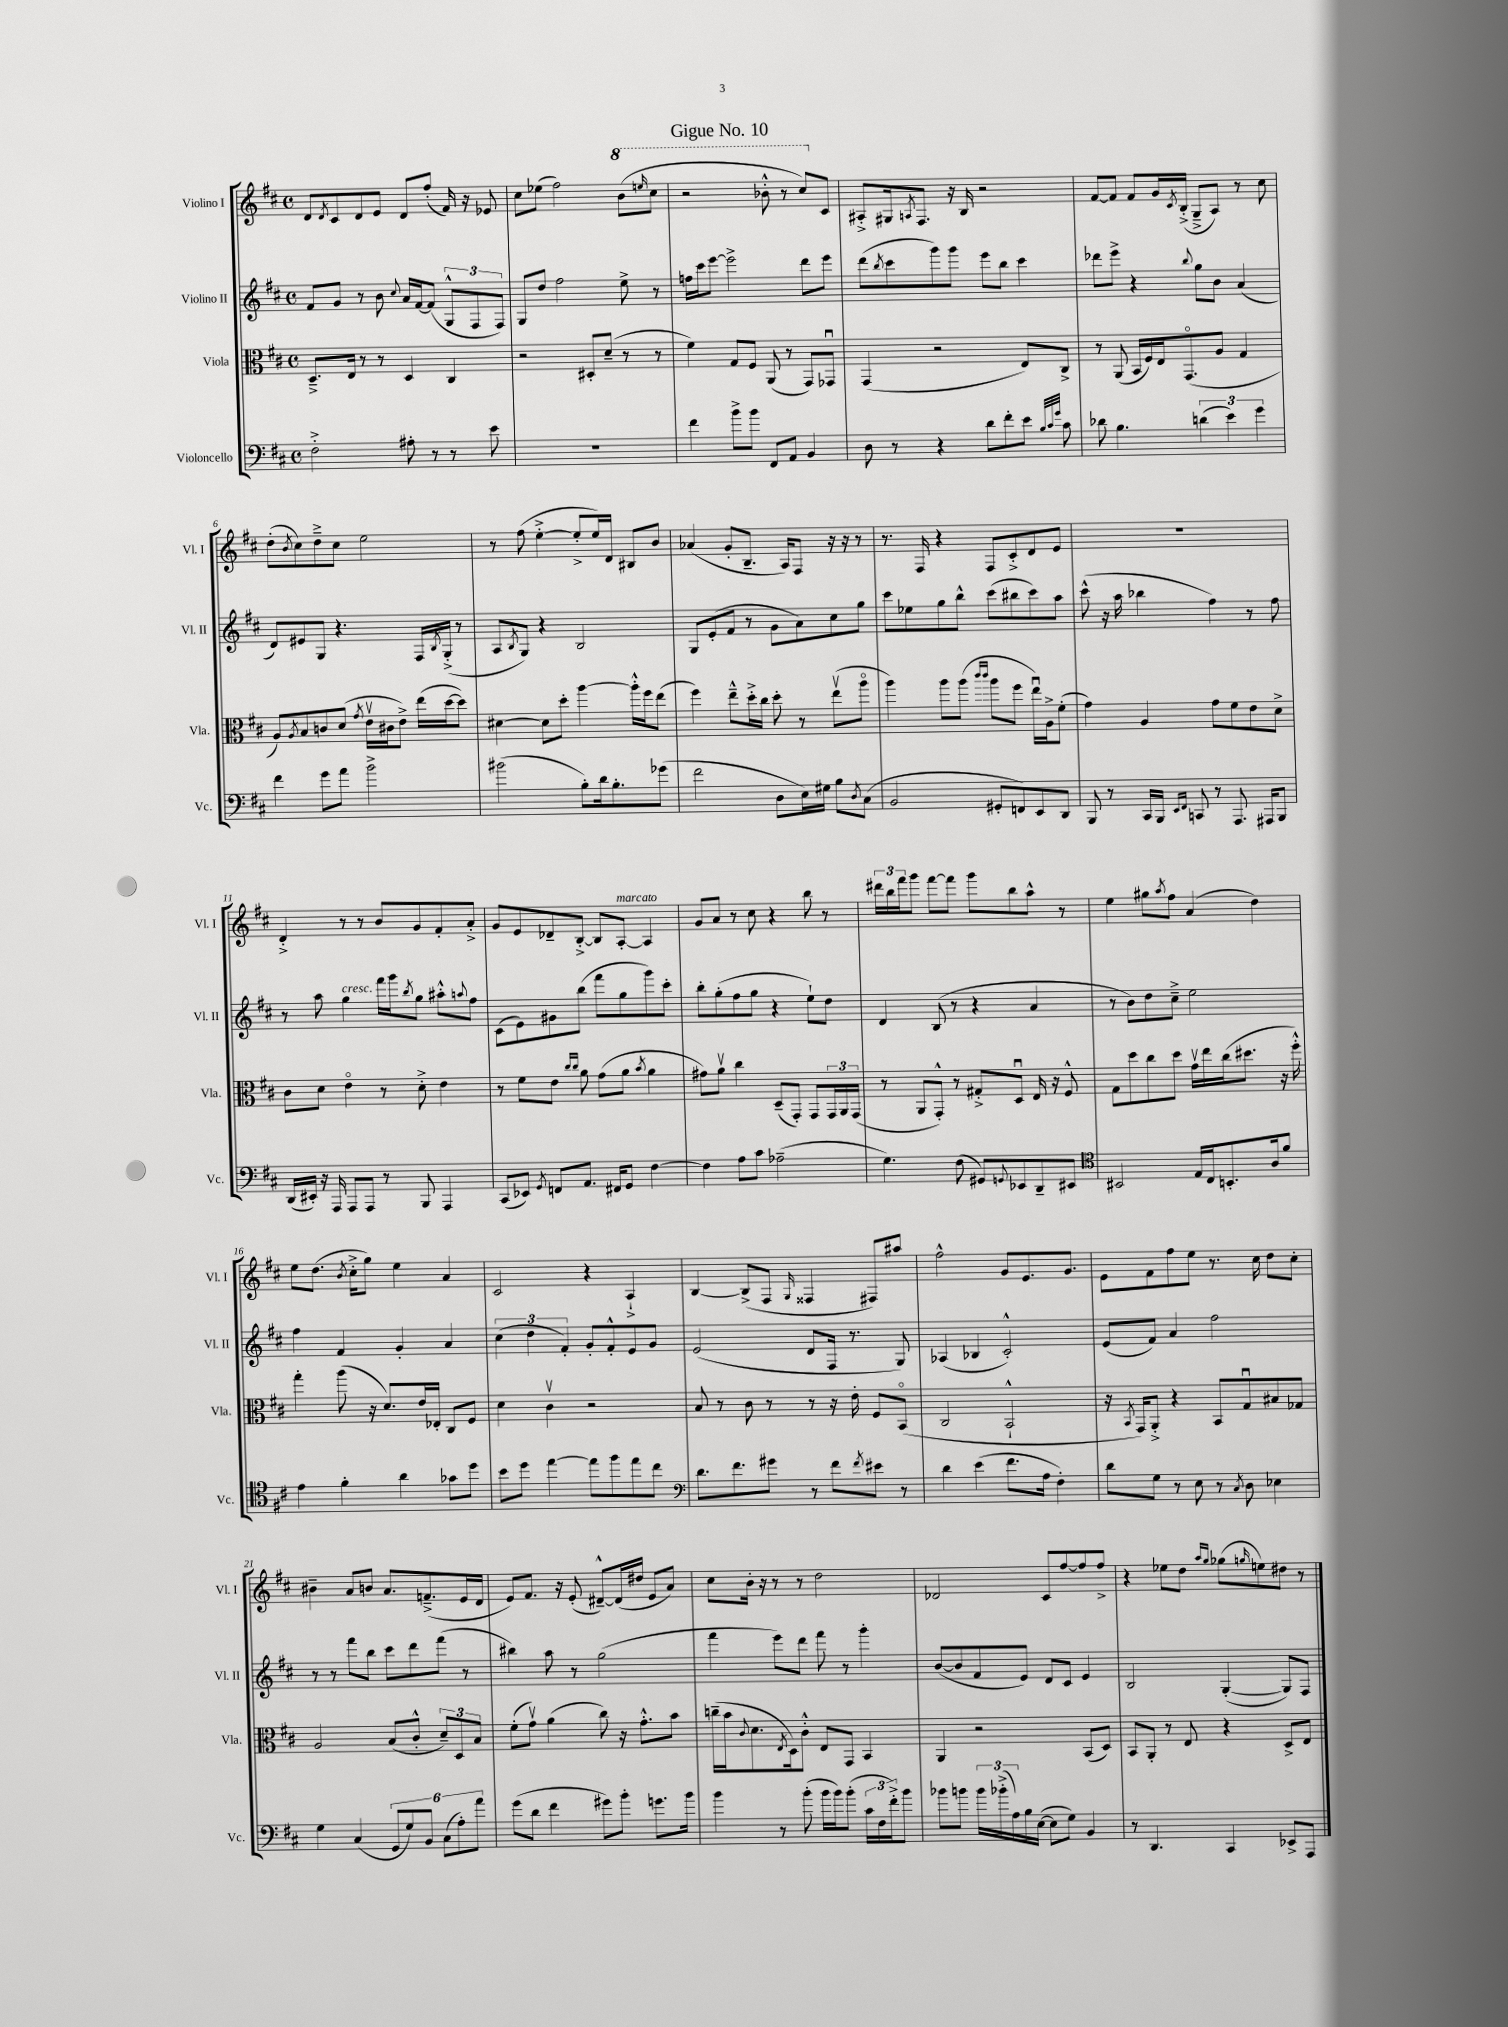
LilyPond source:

\header { title = "Gigue No. 10" }
<<
\new StaffGroup <<
\new Staff = "s0" \with { instrumentName = "Violino I" shortInstrumentName = "Vl. I" } {
    \clef treble \key d \major \defaultTimeSignature \time 4/4
    d'8 \acciaccatura { d'8 } cis'8 d'8 e'8 d'8 fis''8-.( fis'16) r16 ees'8 |
    cis''8 ees''8( fis''2) \ottava #1 b''8( \grace { e'''!16 } cis'''8 |
    r2 bes''8-.-^ r8 cis'''8) \ottava #0 cis'8 |
    ais8-.-> gis16 \acciaccatura { a8 } fis8. r16 b16 r2 |
    fis'8~ fis'8 fis'8 g'16 \acciaccatura { cis'8 } b16-.->( g8---> a8) r8 cis''8 |
    d''8-.( \acciaccatura { b'8 } cis''8) d''8---> cis''8 e''2 |
    r8 fis''8( e''4~-.-> e''8-.-> e''16) d'16 bis8 b'8 |
    aes'4( g'8-. b8.-- a16) fis8 r16 r16 r8 |
    r8. fis16 r4 fis8 cis'8-.-> d'8 e'8 |
    R1 |
    d'4-.-> r8 r8 b'8 g'8 fis'8-. a'8-.-> |
    g'8 e'8 des'8-- b8~-.-> b8 a8~-.^\markup { \italic "marcato" } a4 |
    g'8 a'8 r8 cis''8 r4 b''8 r8 |
    \tuplet 3/2 { dis'''16 b''16 fis'''16 } g'''8 fis'''8~ fis'''8 g'''8 b''8 a''8-^ r8 |
    e''4 gis''8 \acciaccatura { a''8 } fis''8 a'4( d''4) |
    e''8 d''8.( \acciaccatura { b'8 } cis''16-.-> g''8) e''4 a'4 |
    cis'2 r4 a4-!-> |
    b4~ b8->( fis8 \grace { g16 } fisis4 fis8) ais''8 |
    fis''2-^ g'8 e'8. g'8. |
    e'8 fis'8 fis''8 e''8 r8. cis''16 d''8 cis''8-. |
    bis'4-- a'8 b'8 a'8. f'8.--->( e'16 d'16 |
    e'8) fis'8. r16 e'8-.( dis'8~---^) dis'16( dis''16 e'8 a'8) |
    cis''8 b'16-. r16 r8 r8 d''2 |
    des'2 cis'8 fis''8~ fis''8 fis''8-> |
    r4 ees''8 d''8 \grace { a''16 g''16 } ges''8( \grace { g''16 } e''8) dis''8 r8 \bar "|." |
}
\new Staff = "s1" \with { instrumentName = "Violino II" shortInstrumentName = "Vl. II" } {
    \clef treble \key d \major \defaultTimeSignature \time 4/4
    fis'8 g'8 r8 b'8 \appoggiatura { cis''8 } a'16 fis'16~ fis'8( \tuplet 3/2 { g8-^ fis8 fis8) } |
    g8 d''8 fis''2 e''8-> r8 |
    f''16 cis'''16 e'''8~ e'''2-> d'''8 e'''8 |
    d'''8( \acciaccatura { b''8 } cis'''8 g'''8) g'''8 e'''8 b''8 cis'''4 |
    des'''8 e'''8-> r4 \appoggiatura { b''8 } g''8 b'8 a'4( |
    d'8) eis'8 g8 r4. fis16 \acciaccatura { b8 } g16-.->( r8 |
    a8 \acciaccatura { b8 } g8) r4 b2 |
    g8 e'8-.( fis'8 r8 g'8 a'8) cis''8 g''8 |
    cis'''8 ees''8 g''8 b''8-^ cis'''8( bis''8 cis'''8) a''8 |
    cis'''8-^( r16 a''16 bes''4 fis''4) r8 fis''8 |
    r8 a''8 g''4^\markup { \italic "cresc." } fis'''16 g'''16 \acciaccatura { b''8 } g''8 ais''8-.-^ \appoggiatura { a''8 } fis''8 |
    cis'8( e'8) gis'8 b''8( fis'''8 g''8 g'''8) cis'''8-. |
    b''8-. g''8-.( fis''8 g''8 r4 e''8-!) d''8 |
    d'4 b8( r8 r4 a'4 |
    r8 b'8) d''8 cis''8---> e''2 |
    fis''4 fis'4 g'4-. a'4 |
    \tuplet 3/2 { cis''4( d''4 fis'4-.) } g'8-. fis'8-.-^ e'8 g'8 |
    e'2( d'8 fis16 r8. g8) |
    aes4( bes4 cis'2-.-^) |
    e'8( fis'8) a'4 fis''2 |
    r8 r8 fis'''8 b''8 cis'''8 d'''8 fis'''8( r8 |
    bis''4) a''8 r8 g''2( |
    fis'''4 e'''8) d'''8 fis'''8 r8 g'''4-. |
    b'8~( b'8 fis'8 e'8) d'8 cis'8 e'4 |
    b2 g4~-.( g8) fis8 \bar "|." |
}
\new Staff = "s2" \with { instrumentName = "Viola" shortInstrumentName = "Vla." } {
    \clef alto \key d \major \defaultTimeSignature \time 4/4
    d8.---> e16 r8 r8 d4 cis4 |
    r2 dis8-. d'8--( r8 r8 |
    fis'4) g8 fis8 a,8( r8 g,8) ges,8\downbow |
    g,4( r2 e8) cis8-> |
    r8 a,8( b,16 fis16) e16 g,8.\flageolet( a8 g4 |
    a8) \acciaccatura { a8 } b8 c'8 d'8( \acciaccatura { g'8 } e'16\upbow cis'16 e'8->) e''16( d''16~ d''8) |
    dis'4~ dis'8 d''8-. a''4~ a''16-.-^ fis''16 e''8( |
    fis''4) e''8---^ d''16-.-> cis''16 d''8-. r8 e''8\upbow( a''8\flageolet |
    a''4) a''8 a''8( \grace { cis'''16 cis'''16 } a''8 fis''8 e''16\downbow) a16-> fis'8-.( |
    g'4) a4 g'8 fis'8 e'8 d'8-> |
    cis'8 d'8 e'4\flageolet r8 d'8-.-> e'4 |
    r8 fis'8 e'8 \grace { cis''16 cis''16 } a'8 g'8( a'8 \acciaccatura { b'8 } a'4 |
    gis'8) a'8\upbow cis''4 d8--( g,8-.) g,8 \tuplet 3/2 { g,16 a,16 g,16( } |
    r8 a,8 g,8-.-^) r8 gis8-.-> d8\downbow e16 r16 fis8-^ |
    g8 d''8 cis''8 d''8 g'16\upbow e''16 cis''16( dis''8. r16 fis''16-.-^) |
    g''4-. a''8( r16 d'8.) e'16 ees16-. cis8 fis8 |
    d'4 cis'4\upbow r2 |
    b8 r8 cis'8 r8 r8 r16 e'16-. fis8 b,8\flageolet( |
    cis2 b,2-!-^ |
    r16 \acciaccatura { b,8 } g,16) a,8-.-> r4 b,8 g8\downbow bis8 ges8 |
    a2 b8( cis'8-.-^ \tuplet 3/2 { d'8--) d8 b8 } |
    fis'8-.( g'8\upbow) a'4( cis''8) r16 g'8.-.-^ b'8 |
    c''16--( b'16 \appoggiatura { cis'8 } d'8. \acciaccatura { e8 } d16) cis'8-.-^ e8 g,8 b,4 |
    a,4 r2 b,8( d8) |
    b,8 a,8-. r8 e8 r4 d8-> e8 \bar "|." |
}
\new Staff = "s3" \with { instrumentName = "Violoncello" shortInstrumentName = "Vc." } {
    \clef bass \key d \major \defaultTimeSignature \time 4/4
    fis2-.-> ais8-. r8 r8 e'8 |
    R1 |
    fis'4 b'8-> b'8 fis,8 a,8 b,4 |
    d8 r8 r4 d'8 fis'8-. e'8 \grace { b32 cis'32 g'32 } cis'8 |
    des'8 b4. \tuplet 3/2 { d'4( e'4) g'4 } |
    fis'4 g'8 a'8 b'2-> |
    bis'2( b8-.) d'16 b8.-. ges'8( |
    fis'2 d8 e16) gis16 b8 \acciaccatura { d8 } cis8( |
    b,2 gis,8-. f,8) e,8 d,8 |
    b,,8 r8 cis,16 b,,16 \grace { e,16 fis,16 } c,8 r8 a,,8. ais,,16 b,,8 |
    d,16( eis,16-.) r16 a,,16 a,,8 a,,8 r8 b,,8 a,,4 |
    cis,8( ees,8) \acciaccatura { g,8 } f,8 a,8. fis,16 g,8 fis4~ |
    fis4 a8 cis'8 aes2--( |
    g4.) fis8( gis,8) \appoggiatura { g,8 } ees,8 d,8-- eis,8 |
    \clef tenor bis,2 e16 cis16 b,8.-. a16 fis'8 |
    e'4 fis'4-. a'4 ges'8 d''8 |
    b'8 d''8 e''4~ e''8 fis''8 e''8 cis''8 |
    \clef bass d'8. fis'8. gis'8 r8 fis'8 \acciaccatura { fis'8 } eis'8 r8 |
    d'4 e'4( fis'8. a16 fis4-.) |
    d'8 g8 r8 e8 r8 \acciaccatura { cis8 } d8 ees4 |
    g4 cis4( \tuplet 6/4 { g,8 g8) b,8 cis8( a8-.) a'8 } |
    g'8( d'8 fis'4 gis'8) b'8-. g'8. b'16 |
    b'4 r8 b'8-.( b'16 b'16) b'8-.( \tuplet 3/2 { cis'16 fis16 fis'16-.->) } b'8 |
    bes'8 b'8 \tuplet 3/2 { b'16 bes'16-.->( a16) } b16 e16~( e8 g8) b,4 |
    r8 d,4. cis,4 ees,8-> a,,8 \bar "|." |
}
>>
>>
